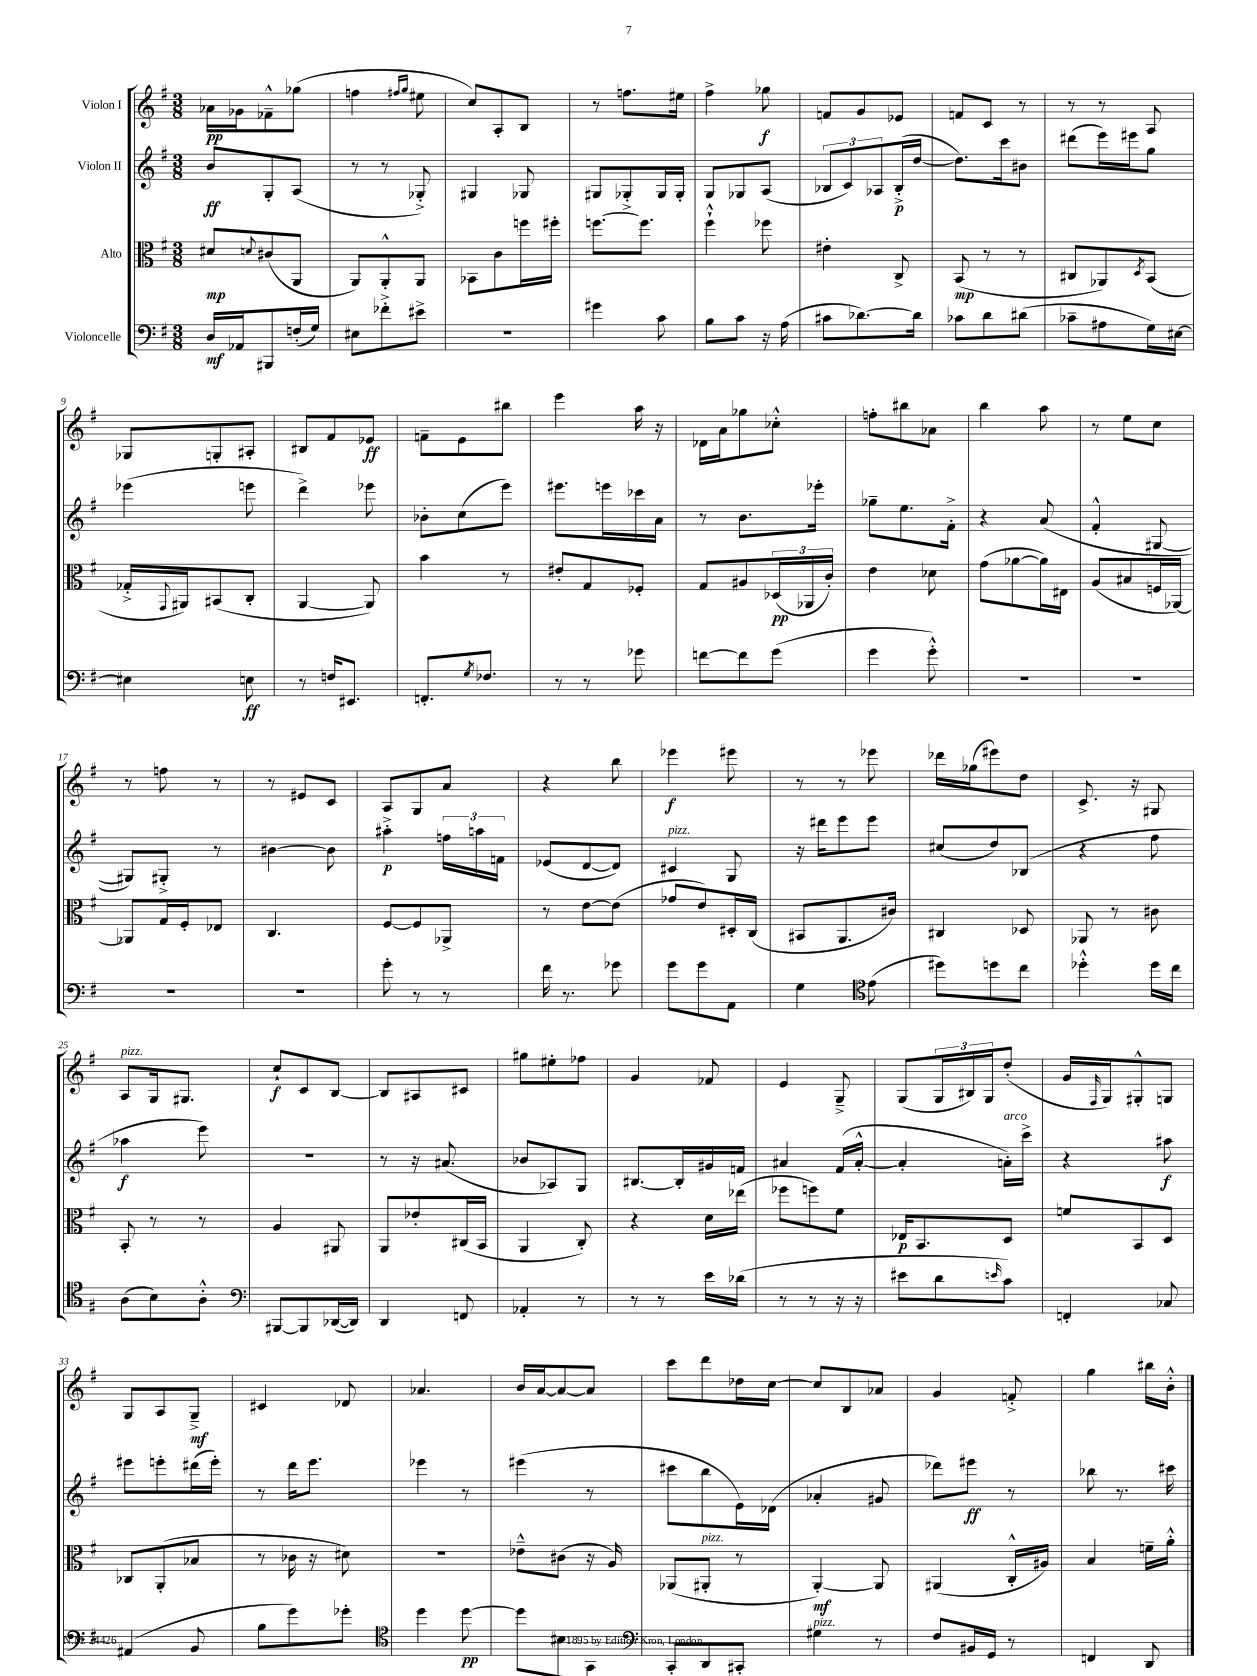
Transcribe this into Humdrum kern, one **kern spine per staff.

**kern	**kern	**kern	**kern
*staff4	*staff3	*staff2	*staff1
*clefF4	*clefC3	*clefG2	*clefG2
*k[f#]	*k[f#]	*k[f#]	*k[f#]
*M3/8	*M3/8	*M3/8	*M3/8
16D/LL	8d#/L	8b/L	16a-\LL
16AA-/J	.	.	16g-\J
.	8qqd/	.	.
8BBB#/	(8c#/	8G'/	8f-~^^\
(16F'/L	8AA/J	(8A/J	(8gg-\J
16G/JJ)	.	.	.
=	=	=	=
8E#\L	8AA/L)	8r	4ff\
8f-'^\	8AA'^^/	8r	.
.	.	.	16qqff#/LL
.	.	.	16qqgg/JJ
8e#^\J	8AA/J	8G-'^/)	8ee#\
=	=	=	=
4.r	8BB-\L	4G#/	8cc/L)
.	8c\	.	8A'/
.	16ff\L	8G-/	8B/J
.	16ff#'\JJ	.	.
=	=	=	=
4g#\	[8.ff\L	8G#/L	8r
.	.	8G-'^/	8.ff\L
.	8.ff\]J	.	.
8c\	.	16G-/L	.
.	.	16G-'/JJ	16ee#\Jk
=	=	=	=
8B\L	4ff#`^^\	8G/L	4ff#^\
8c\J	.	8G-/	.
16r	8ff-\	(8A/J	8gg-\
(16A\	.	.	.
=	=	=	=
8c#\L	4e#'\	12B-/L	8f/L
.	.	12c/)	.
[8.d-\)	.	.	8g/
.	.	12A-/	.
.	8C^/	(16B-'^/L	8e-/J
16d-\]Jk	.	[16dd/JJ	.
=	=	=	=
8c-\L	(8BB/	8.dd\]L)	8f/L
8d\	8r	.	8c/J
.	.	16ccc\k	.
(8d#\J	8r	8b#\J	8r
=	=	=	=
8c-~\L	8C#/L	(8ddd#\L	8r
8A#\	8AA-/)	16eee\L)	8r
.	.	16eee#\J	.
.	8qD/	.	.
16G\L)	(8BB/J	8gg\J	8A/
[16E#\JJ	.	.	.
=	=	=	=
4E#\]	16G-'^/LL	(4eee-\	8G-/L
.	8qqGG/	.	.
.	16AA#/J)	.	.
.	(8BB#/	.	8G'/
8E\	8C'/J	8eee\	8A#'/J
=	=	=	=
8r	[4AA/	4ddd^\)	8B#/L
16F/LK	.	.	8f#/
8.EE#/J	.	.	.
.	8AA/])	8eee-\	8e-/J
=	=	=	=
8.FF'/L	4b\	8b-'\L	8f~\L
.	.	(8cc\	8e\
8qG/	.	.	.
8.F-/J	.	.	.
.	8r	8eee\J)	8bb#\J
=	=	=	=
8r	8e#'/L	8.eee#\L	4eee\
8r	8G/	.	.
.	.	16eee\L	.
8g-\	8F-'/J	16ccc-\	16aa\
.	.	16a\JJ	16r
=	=	=	=
[8f\L	8G/L	8r	16d-\LL
.	.	.	16a\J
8f\]	8A#/	8.b\L	8gg-\
(8g\J	(24D-/L	.	8cc-'^^\J
.	24AA-/	.	.
.	.	16eee-'\Jk	.
.	24c'/JJ)	.	.
=	=	=	=
4g\	4e\	8gg-~\L	8ff'\L
.	.	8.ee\	8bb#\
8g'^^\)	8d-\	.	8a-\J
.	.	16f#'^\Jk	.
=	=	=	=
4.r	(8g\L	4r	4bb\
.	[8a-\	.	.
.	16a-\]L)	(8a/	8aa\
.	16E#\JJ	.	.
=	=	=	=
4.r	(8A/L	4f#'^^/	8r
.	8B#/	.	8ee\L
.	16F/L	[8G#/	8cc\J
.	[16AA-/JJ)	.	.
=	=	=	=
4.r	8AA-/]L	8G#/]L)	8r
.	16G/L	8G#'^/J	8ff\
.	16F#'/J	.	.
.	8E-/J	8r	8r
=	=	=	=
4.r	4.C/	[4b#\	8r
.	.	.	8e#/L
.	.	8b#\]	8c/J
=	=	=	=
8g'\	[8F#/L	4aa#'^\	8A/L
8r	8F#/]	.	8G/
8r	8AA-^/J	24ff\LL	8a/J
.	.	24aa\	.
.	.	24f\JJ	.
=	=	=	=
16f#\	8r	(8e-/L	4r
8.r	.	.	.
.	[8e\L	[8d/	.
8g-\	(8e\]J	8d/]J)	8bb\
=	=	=	=
8g\L	8g-/L	4c#/	4eee-\
8g\	8e/)	.	.
8AA\J	16D#'/L	8G/	8eee#\
.	(16C/JJ	.	.
=	=	=	=
4G\	8BB#/L	16r	8r
.	.	16ddd#\LK	.
.	8.AA/	8eee\	8r
*clefC4	*	*	*
(8e\	.	8eee\J	8eee-\
.	16c#/Jk)	.	.
=	=	=	=
8dd#\L)	4C#/	(8cc#/L	16ddd-\LL
.	.	.	(16gg-\J
8dd\	.	8dd/)	8eee#\)
8cc\J	8D-/	(8B-/J	8dd\J
=	=	=	=
4dd-'^^\	8AA-/	4r	8.c^/
.	8r	.	.
.	.	.	16r
16dd-\LL	8c#\	8ff#\	8G#/
16cc\JJ	.	.	.
=	=	=	=
(8A\L	8BB'/	4aa-\	8A/L
8B\)	8r	.	16G/k
.	.	.	8.G#/J
8A'^^\J	8r	8eee\)	.
=	=	=	=
*clefF4	*	*	*
[8BBB#/L	4A/	4.r	8cc`/L
8BBB#/]	.	.	8c/
([16DD-/L	8AA#/	.	[8B/J
16DD-/]JJ)	.	.	.
=	=	=	=
4DD/	8AA/L	8r	8B/]L
.	8e-'/	16r	8A#/
.	.	(8.a#/	.
8FF/	(16C#/L	.	8c#/J
.	16BB/JJ	.	.
=	=	=	=
4AA-'/	4AA/	8b-/L	8gg#\L
.	.	8A-/)	8ee#'\
8r	8C'/)	8G/J	8ff-\J
=	=	=	=
8r	4r	[8.B#/L	4g/
8r	.	.	.
.	.	16B#'/]L	.
16e\LL	16d\LL	16g#/	8f-/
(16d-\JJ	(16ee-\JJ	16f/JJ	.
=	=	=	=
8r	8ff-\L	4a#/	4e/
8r	8ff\)	.	.
16r	8f#\J	(16f#/LL	8G~^/
16r	.	[16a#'^^/JJ	.
=	=	=	=
8e#\L	16E-/LK	4a#'/]	(8G/L
.	8.BB/	.	.
8d\	.	.	24G/L
.	.	.	24B#/)
.	.	.	24G/J
16qqe/	.	.	.
8c\J)	8D/J	16a'\LL)	(8dd'/J
.	.	16ccc^\JJ	.
=	=	=	=
4FF'/	8f/L	4r	16g/LL
.	.	.	16qqF#/
.	.	.	16G/J)
.	8BB/	.	8G#'^^/
8C-/	8D/J	8aa#\	8G/J
=	=	=	=
(4AA#/	8C-/L	8eee#\L	8G/L
.	(8AA'/	8eee'\	8A/
8BB/	8B-/J	(16ddd#\L	8G~^/J
.	.	16eee'\JJ)	.
=	=	=	=
8B\L	8r	8r	4c#/
8g\)	16c-\	16ddd\LK	.
.	16r	8.eee\J	.
8g-'\J	8d#\)	.	8d-/
=	=	=	=
*clefC4	*	*	*
4dd\	4.r	4eee-\	4.a-/
[8dd\	.	8r	.
=	=	=	=
8dd\]L	8e-~^^\L	(4eee#\	16b/LL
.	.	.	[16a/J
8B#\	(8c#\J	.	8a/_
8GG\J	16r	8r	8a/]J
.	16A/)	.	.
=	=	=	=
*clefF4	*	*	*
8CC'/L	(8AA-/L	8ccc#\L	8ccc\L
8DD/	8AA#'/J	8bb\	8ddd\
8CC#'^/J	8r	16e\L)	16dd-\L
.	.	(16d-\JJ	[16cc\JJ
=	=	=	=
4G#\	[4AA'/)	4a-'/	8cc/]L
.	.	.	8B/
8r	8AA/]	8g#/	8a-/J
=	=	=	=
8F#/L	(4AA#/	8ddd-\L)	4g/
16BB#/L	.	8eee#\J	.
16GG/JJ	.	.	.
8r	16C'^^/LL	8r	8f'^/
.	16A#/JJ)	.	.
=	=	=	=
4FF/	4B/	8bb-\	4gg\
.	.	8.r	.
8DD/	16f~\LL	.	16bb#\LL
.	16a'^^\JJ	16ccc#\	16b'^^\JJ
==	==	==	==
*-	*-	*-	*-
